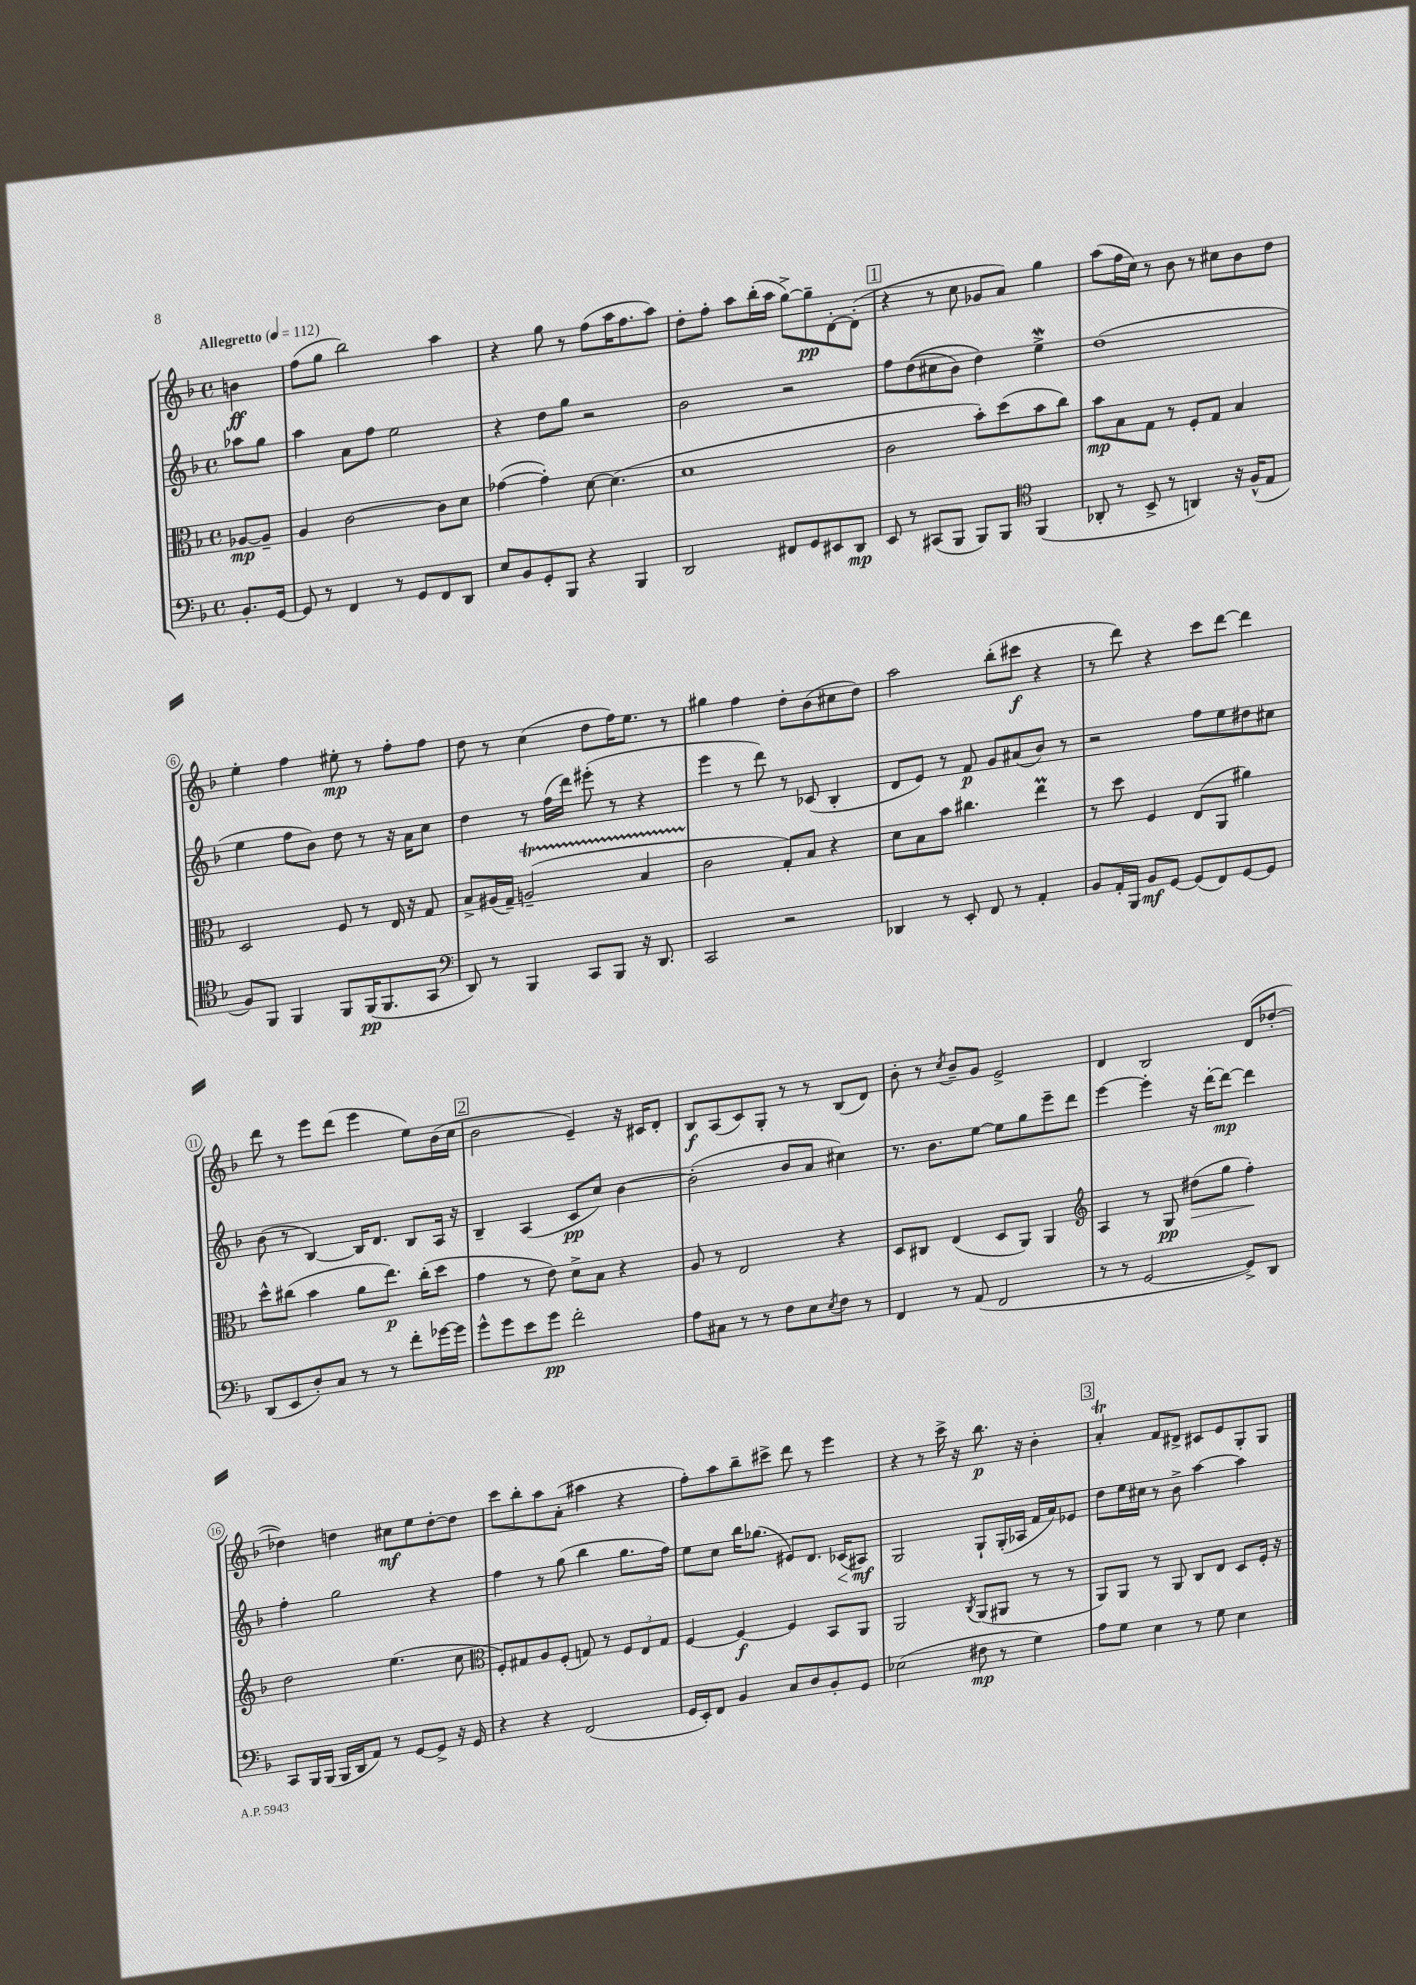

**kern	**kern	**kern	**kern
*staff4	*staff3	*staff2	*staff1
*clefF4	*clefC3	*clefG2	*clefG2
*k[b-]	*k[b-]	*k[b-]	*k[b-]
*M4/4	*M4/4	*M4/4	*M4/4
*met(c)	*met(c)	*met(c)	*met(c)
*MM112	*MM112	*MM112	*MM112
8.BB-'	[8A-	8aa-	4b
.	8A-~]	8gg	.
[16GG	.	.	.
=	=	=	=
8GG]	4A	4aa	(8ff
8r	.	.	8gg
4FF	[2c	8a	2bb-)
.	.	8ff	.
8r	.	2ee	.
8GG	.	.	.
8FF	8c]	.	4aa
8DD	8d	.	.
=	=	=	=
8E	([4g-	4r	4r
8BB-	.	.	.
8GG'	4g-'])	8dd	8gg
8BBB-	.	8gg	8r
4r	[8d	2r	(8ff
.	(4.d]	.	16aa
.	.	.	8.ff
4BBB-	.	.	.
.	.	.	8aa)
=	=	=	=
2DD	1d	2b-	8dd'
.	.	.	8ff'
.	.	.	8aa
.	.	.	(16bb-'
.	.	.	16aa
8FF#	.	2r	[8gg^)
8GG	.	.	8gg~]
8EE#	.	.	[8d'
8DD	.	.	(8d']
=	=	=	=
8EE	2c	8ff	4r
8r	.	&((8dd	.
(8CC#	.	8cc#	8r
8BBB-	.	8b-)	8cc
8BBB-)	8b-')	4dd&)	8g-
8BBB-	(8dd	.	8a)
*clefC4	*	*	*
(4FF	8b-	4ee^	4gg
.	8cc)	.	.
=	=	=	=
8AA-'	8b-	(1dd	(8aa
8r	8B-	.	16ff
.	.	.	16cc)
8BB-^	8G	.	8r
8r	8r	.	8b-
4AA)	8F'	.	8r
.	8G	.	8cc#
16r	4B-	.	8b-
(16F^^	.	.	.
8E	.	.	8dd
=	=	=	=
8F)	2D	4ee	4ee'
8FF	.	.	.
4FF	.	8ff	4ff
.	.	8b-)	.
8FF	8F	8dd	8ee#'
(16FF	8r	8r	8r
8.FF	.	.	.
.	16E	16r	8ff'
.	16r	16a	.
8GG	8G	8cc	8ff
=	=	=	=
*clefF4	*	*	*
8DD)	8B-^	4dd	8dd
8r	(16A#	.	8r
.	16G~)	.	.
4BBB-	(2A~	8r	(4cc
.	.	(16ff	.
.	.	16ddd)	.
8CC	.	(8eee#'	8dd
8BBB-	.	8r	16ff)
.	.	.	8.ee
16r	4B-	4r	.
8.DD	.	.	.
.	.	.	8r
=	=	=	=
2CC	2c	4eee	4gg#
.	.	8r	4ff
.	.	8ddd)	.
2r	8G')	8r	8dd'
.	8B-	(8c-	(8b-
.	4r	4B-'	8cc#
.	.	.	8dd)
=	=	=	=
4DD-	8d	8d	2aa
.	8B-	8e)	.
8r	8b-	8r	.
8EE'	4.cc#	8f	.
8FF	.	8g	(8bb-'
8r	.	(8a#	8ccc#
4AA'	4ee	8b-)	4r
.	.	8r	.
=	=	=	=
8BB-	8r	2r	8r
16AA'	8dd	.	8ddd)
16BBB-	.	.	.
8BB-	4F	.	4r
[8GG	.	.	.
(8GG]	(8E	8ff	8ccc
8FF)	8AA	8ee	[8ddd
[8GG	4a#)	8dd#	4ddd]
8GG]	.	8cc#	.
=	=	=	=
(8DD	8dd^^	(8b-	8ddd
8EE	(8cc#	8r	8r
8D')	4b-	[4B-)	8eee
8C	.	.	(8ddd
8r	8a	16B-]	4eee
.	.	8.d	.
8r	8.ee)	.	.
8f'	.	8B-	8ee)
.	(16cc#'	.	.
[16g-	8dd	16A	(16b-
16g-]	.	16r	16cc
=	=	=	=
8g^^	4g	4B-~	2b-
8g	.	.	.
8e	8r	(4A	.
8g	8e)	.	.
2f'	8d^	8c	4e~)
.	8B-	8cc)	.
.	4r	[4b-	16r
.	.	.	16c#
.	.	.	8d'
=	=	=	=
8A	8A	(2b-']	8B-
8C#	8r	.	(8A
8r	2E	.	8c)
8r	.	.	8G'
8F	.	8b-	8r
8E	.	8a	8r
8qE	.	.	.
8F	4r	4cc#)	(8B-
8r	.	.	8d)
=	=	=	=
4FF	8D	8.r	8b-'
.	8C#	.	8r
.	.	8.b-	.
.	.	.	8qcc
8r	(4E	.	8b-~
(8AA	.	[8ee	8g
2FF	8D	8ee]	2e^
.	8AA)	8gg	.
.	4AA	8eee~	.
.	.	8ddd	.
=	=	=	=
*	*clefG2	*	*
8r	4A	[4eee	4d
8r	.	.	.
[2GG	8r	4eee']	2B-
.	8G	.	.
.	(8dd#	16r	.
.	.	[16ddd'	.
.	8gg	8ddd_	.
8GG^])	4ff')	4ddd]	(8d
8DD	.	.	[8dd-'
=	=	=	=
8CC	2dd	4ff'	4dd-])
16BBB-	.	.	.
(16BBB-	.	.	.
16BBB-	.	2gg	4dd
16DD	.	.	.
8AA)	.	.	.
8r	(4.ee	.	8cc#
[8GG	.	.	8ee
8GG^]	.	4r	[8dd'
16r	8cc	.	8dd]
16GG	.	.	.
=	=	=	=
*	*clefC3	*	*
4r	8F')	4ff	8ccc
.	8G#	.	8bb-'
4r	8A	8r	8aa
.	(8F'	(8gg	(8a'
(2FF	8G)	4bb-	4aa#
.	8r	.	.
.	12F	8.gg	4r
.	12E	.	.
.	12G	.	.
.	.	16ff)	.
=	=	=	=
16GG	[4F	8ee	8ff')
16EE')	.	.	.
8FF	.	8cc	8aa
4BB-	4F_	16bb-	8bb-~
.	.	(8.gg-	.
.	.	.	8ccc#^
8C	4F]	8e#)	8ddd
8D	.	8.d	8r
8BB-'	8BB-	.	4eee
.	.	(16c-	.
8GG	8AA	8A#)	.
=	=	=	=
(2E-	2AA	2G	4r
.	.	.	8r
.	.	.	16ccc^
.	.	.	16r
.	8qC	.	.
8F#	(8AA	8G`	8.bb-
8r	8AA#	(16G'	.
.	.	16A-	16r
4G)	8r	16f	4b-'
.	.	16a)	.
.	8r	8e-	.
=	=	=	=
8A	8AA)	8dd	4a'
8G	8AA	16ee	.
.	.	16cc#	.
4E	8r	8r	8f
.	8AA	8b-^	8d#^
8r	8C	[4aa	8c#
8G	8E	.	8e
4E	8D	4aa]	8G'
.	16F'	.	8G
.	16r	.	.
==	==	==	==
*-	*-	*-	*-
